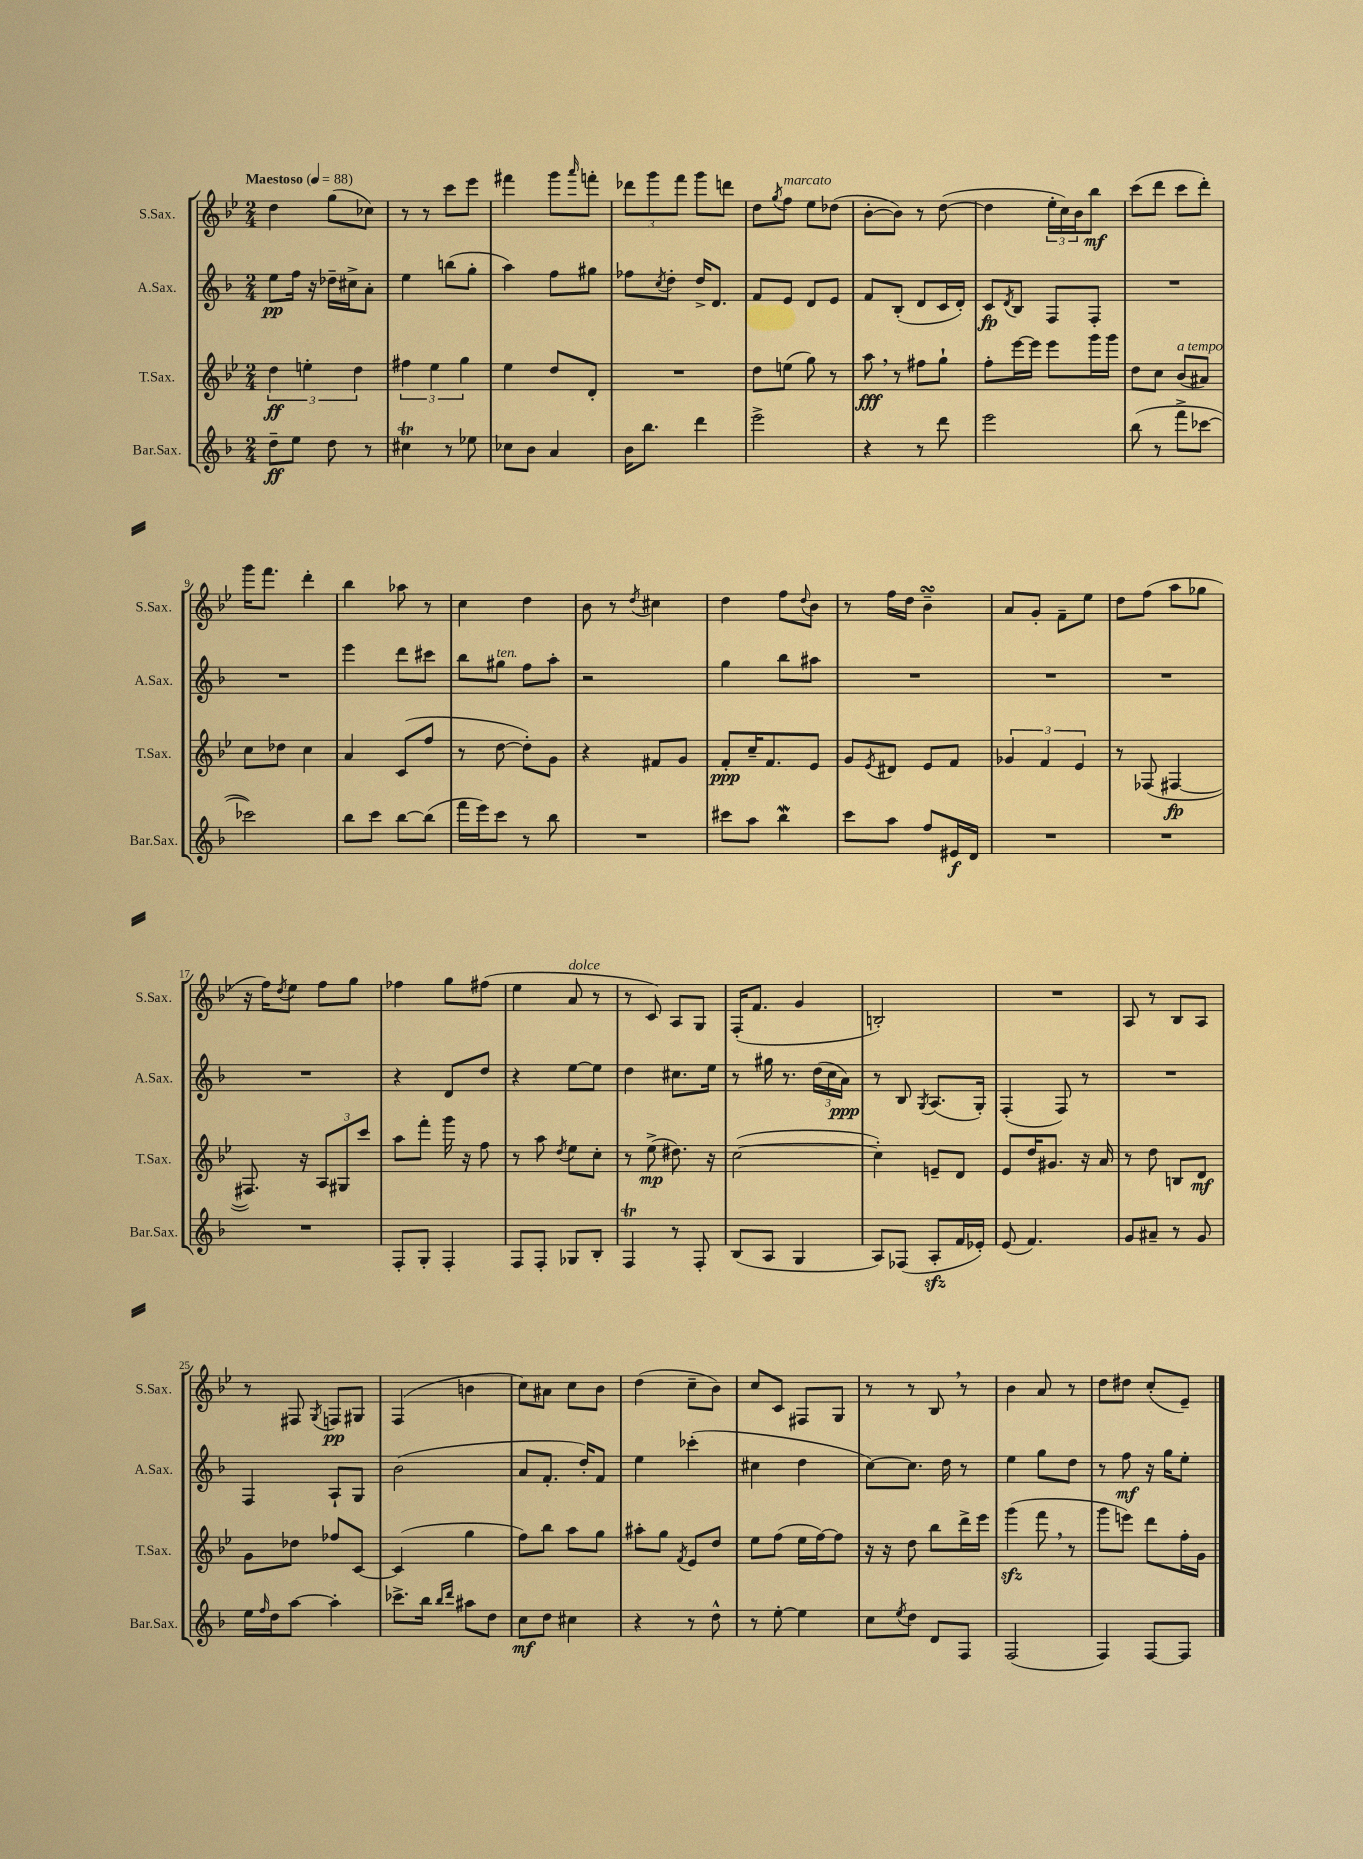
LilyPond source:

<<
\new StaffGroup <<
\new Staff = "s0" \with { instrumentName = "S.Sax." shortInstrumentName = "S.Sax." } {
    \clef treble \key bes \major \numericTimeSignature \time 2/4 \tempo "Maestoso" 4 = 88
    d''4 g''8( ces''8) |
    r8 r8 c'''8 ees'''8 |
    fis'''4 g'''8 \grace { a'''16 } f'''8-. |
    \tuplet 3/2 { des'''8 g'''8 f'''8 } g'''8 d'''8 |
    d''8 \acciaccatura { g''8 } f''8^\markup { \italic "marcato" } ees''8 des''8( |
    bes'8~-. bes'8) r8 d''8~( |
    d''4 \tuplet 3/2 { ees''16-. c''16) bes'16 } bes''8\mf |
    c'''8( d'''8 c'''8 d'''8-.) |
    g'''16 f'''8. d'''4-. |
    bes''4 aes''8 r8 |
    c''4 d''4 |
    bes'8 r8 \acciaccatura { d''8 } cis''4 |
    d''4 f''8 \appoggiatura { d''8 } bes'8 |
    r8 f''16 d''16 bes'4--\turn |
    a'8 g'8-. f'8-- ees''8 |
    d''8 f''8( a''8 ges''8 |
    r16 f''16) \acciaccatura { d''8 } ees''8 f''8 g''8 |
    fes''4 g''8 fis''8( |
    ees''4 a'8^\markup { \italic "dolce" } r8 |
    r8 c'8) a8 g8 |
    f16-.( f'8. g'4 |
    b2-.) |
    R2 |
    a8 r8 bes8 a8 |
    r8 fis8 \acciaccatura { g8 } f8\pp gis8 |
    f4( b'4 |
    c''8) ais'8 c''8 bes'8 |
    d''4( c''8-- bes'8) |
    c''8 c'8 fis8 g8 |
    r8 r8 bes8 \breathe r8 |
    bes'4 a'8 r8 |
    d''8 dis''8 c''8-.( ees'8--) \bar "|." |
}
\new Staff = "s1" \with { instrumentName = "A.Sax." shortInstrumentName = "A.Sax." } {
    \clef treble \key f \major \numericTimeSignature \time 2/4
    e''8\pp f''16 r16 des''16-- cis''16-> a'8-. |
    e''4 b''8( g''8-. |
    a''4) f''8 gis''8 |
    fes''8 \acciaccatura { c''8 } d''8-. d''16-> d'8. |
    f'8 e'8 d'8 e'8 |
    f'8 bes8-.( d'8 c'16 d'16-.) |
    c'8\fp \acciaccatura { d'8 } bes8 f8 f8-. |
    R2 |
    R2 |
    e'''4 d'''8 cis'''8 |
    bes''8 gis''8^\markup { \italic "ten." } f''8 a''8-. |
    r2 |
    g''4 bes''8 ais''8 |
    R2 |
    R2 |
    R2 |
    R2 |
    r4 d'8 d''8 |
    r4 e''8~ e''8 |
    d''4 cis''8. e''16 |
    r8 gis''16 r8. \tuplet 3/2 { d''16( c''16 a'16\ppp) } |
    r8 bes8 \acciaccatura { g8 } a8.( g16-.) |
    f4-.( f8) r8 |
    R2 |
    f4 a8-! g8 |
    bes'2( |
    a'8 f'8.-. d''16-.) f'8 |
    e''4 ces'''4-.( |
    cis''4 d''4 |
    c''8~) c''8. d''16 r8 |
    e''4 g''8 d''8 |
    r8 f''8\mf r16 g''16 e''8-. \bar "|." |
}
\new Staff = "s2" \with { instrumentName = "T.Sax." shortInstrumentName = "T.Sax." } {
    \clef treble \key bes \major \numericTimeSignature \time 2/4
    \tuplet 3/2 { d''4\ff e''4-. d''4 } |
    \tuplet 3/2 { fis''4 ees''4 g''4 } |
    ees''4 d''8 d'8-. |
    R2 |
    d''8 e''8( g''8) r8 |
    a''8\fff \breathe r8 fis''8 g''8-! |
    f''8-. ees'''16~ ees'''16 ees'''8 g'''16 g'''16 |
    d''8 c''8 bes'8^\markup { \italic "a tempo" }( ais'8) |
    c''8 des''8 c''4 |
    a'4 c'8( f''8 |
    r8 d''8~ d''8-.) g'8 |
    r4 fis'8 g'8 |
    f'8-.\ppp c''16-- f'8. ees'8 |
    g'8 \acciaccatura { ees'8 } dis'8 ees'8 f'8 |
    \tuplet 3/2 { ges'4 f'4 ees'4 } |
    r8 fes8( fis4~\fp |
    fis8.) r16 \tuplet 3/2 { a8 gis8 c'''8 } |
    a''8 f'''8-. g'''16 r16 f''8 |
    r8 a''8 \acciaccatura { d''8 } ees''8 c''8-. |
    r8 ees''8->\mp( dis''8.) r16 |
    c''2~( |
    c''4-.) e'8-- d'8 |
    ees'8 d''16 gis'8. r16 a'16 |
    r8 d''8 b8 d'8\mf |
    g'8 des''8 fes''8 c'8~ |
    c'4( g''4 |
    f''8) bes''8 a''8 g''8 |
    ais''8-. g''8 \acciaccatura { f'8 } ees'8 d''8 |
    ees''8 f''8( ees''16 f''16~) f''8 |
    r16 r16 d''8 bes''8 d'''16-> ees'''16 |
    g'''4\sfz( f'''8 \breathe r8 |
    g'''8 e'''8) d'''8 f''16-. g'16 \bar "|." |
}
\new Staff = "s3" \with { instrumentName = "Bar.Sax." shortInstrumentName = "Bar.Sax." } {
    \clef treble \key f \major \numericTimeSignature \time 2/4
    d''8--\ff e''8 d''8 r8 |
    cis''4\trill r8 ees''8 |
    ces''8 bes'8 a'4 |
    bes'16 bes''8. d'''4 |
    e'''2-> |
    r4 r8 d'''8 |
    e'''2 |
    bes''8( r8 f'''8-> ces'''8~ |
    ces'''2) |
    bes''8 c'''8 bes''8~ bes''8( |
    f'''16 e'''16) c'''8 r8 bes''8 |
    R2 |
    cis'''8 a''8 bes''4\mordent |
    c'''8 a''8 f''8 eis'16\f d'16 |
    R2 |
    R2 |
    R2 |
    f8-. g8-. f4-. |
    f8 f8-. ges8 bes8-. |
    f4\trill r8 f8-. |
    bes8( a8 g4 |
    a8) fes8( a8-.\sfz f'16 ees'16-.) |
    e'8( f'4.) |
    g'8 ais'8-- r8 g'8 |
    e''16 \grace { f''16 } d''16 a''8~ a''4-. |
    ces'''8.-> bes''16 \grace { bes''16 d'''16 } ais''8 d''8 |
    c''8\mf d''8 cis''4 |
    r4 r8 d''8-^ |
    r8 e''8~-. e''4 |
    c''8 \acciaccatura { e''8 } d''8 d'8 f8 |
    f2( |
    f4) f8~ f8 \bar "|." |
}
>>
>>
